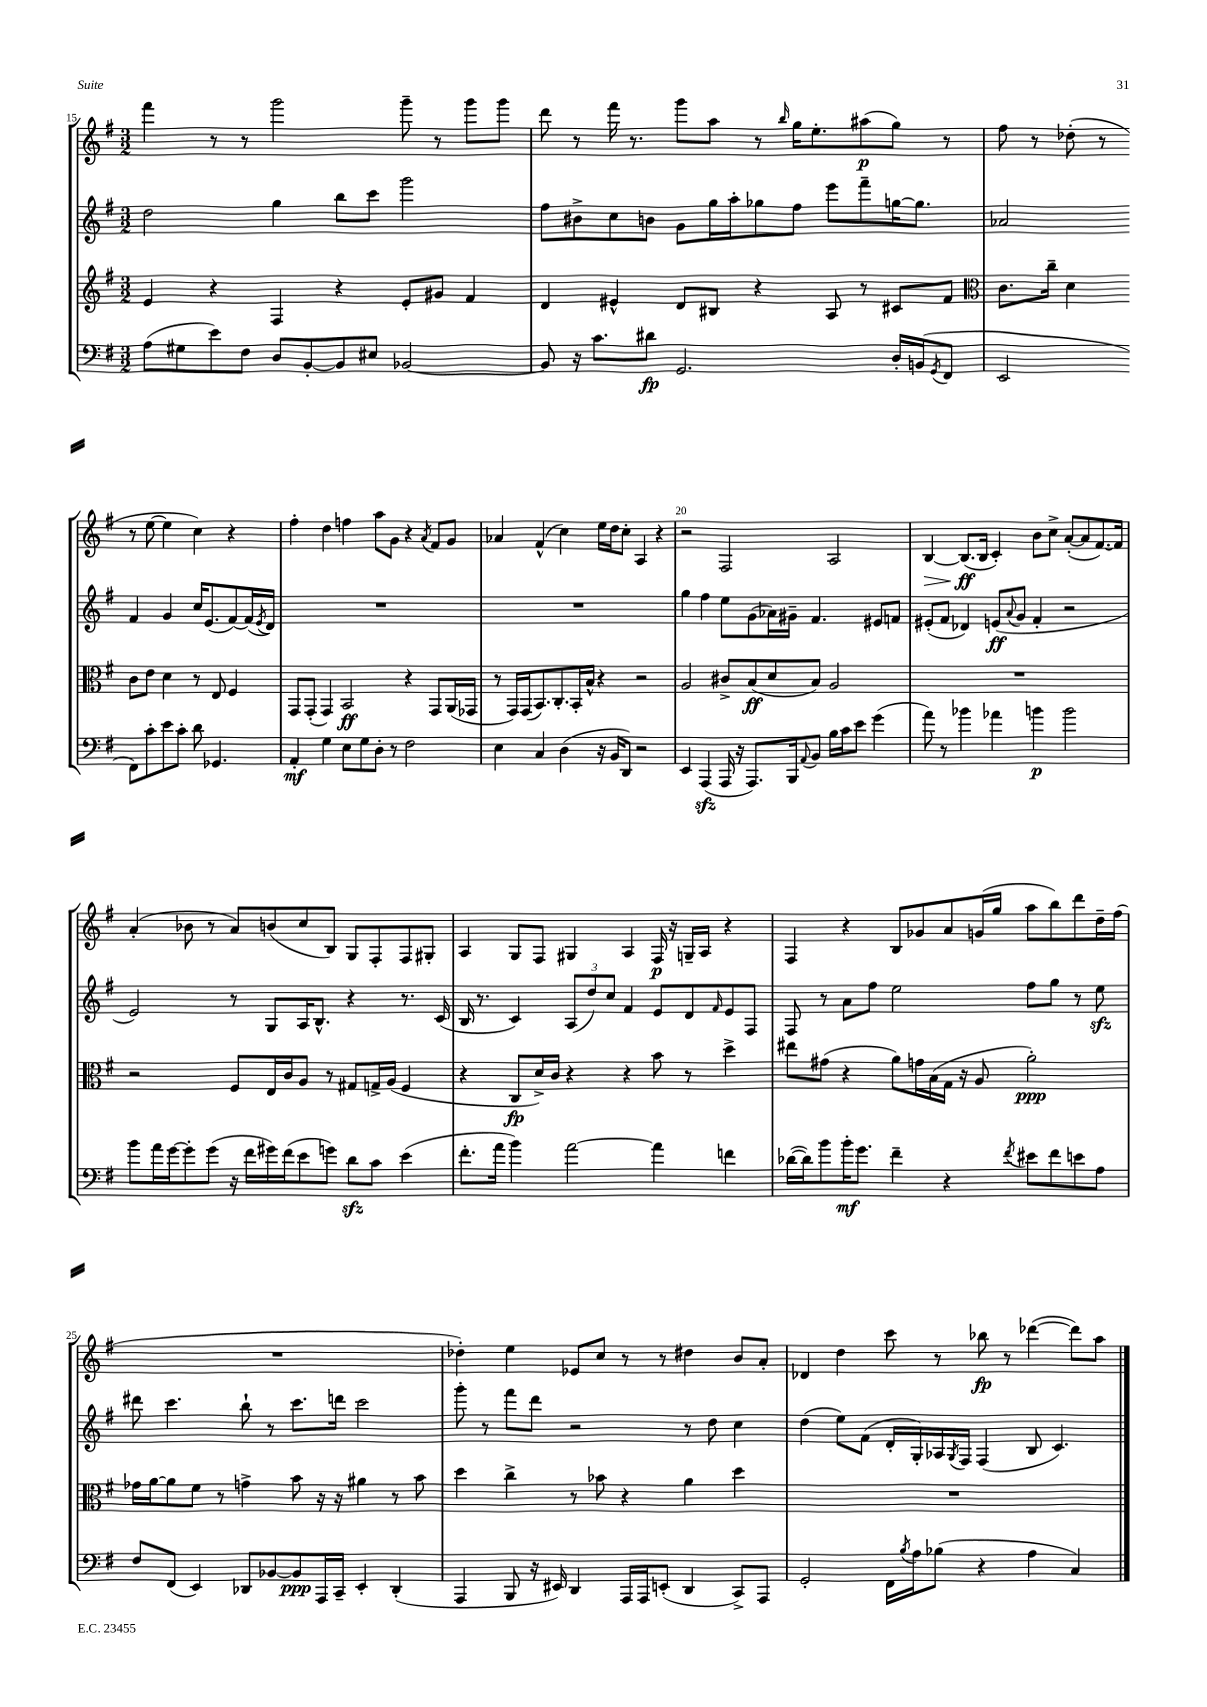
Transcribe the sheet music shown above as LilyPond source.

<<
\new StaffGroup <<
\new Staff = "s0" {
    \clef treble \key g \major \numericTimeSignature \time 3/2
    fis'''4 r8 r8 g'''2 g'''8-- r8 g'''8 g'''8 |
    d'''8 r8 fis'''16 r8. g'''8 a''8 r8 \grace { b''16 } g''16 e''8.-. ais''8\p( g''8) r8 |
    fis''8 r8 des''8-.( r8 r8 e''8~ e''4 c''4) r4 |
    fis''4-. d''4 f''4 a''8 g'8 r4 \acciaccatura { a'8 } fis'8 g'8 |
    aes'4 fis'4-^( c''4) e''16 d''16 c''8-. a4 r4 |
    r2 fis2 a2 |
    b4~\> b8.\ff\!( b16 c'4-.) b'8 c''8-> a'8~-.( a'8 fis'8.~) fis'16 |
    a'4-.( bes'8 r8 a'8) b'8( c''8 b8) g8 fis8-. fis8 gis8-. |
    a4 g8 fis8 gis4 a4 fis16\p r16 g16-- a16 r4 |
    fis4 r4 b8 ges'8 a'8 g'16( g''16 a''8 b''8) d'''8 d''16-- fis''16( |
    R1. |
    des''4-.) e''4 ees'8 c''8 r8 r8 dis''4 b'8 a'8-. |
    des'4 d''4 c'''8 r8 bes''8\fp r8 des'''4~( des'''8) a''8 \bar "|." |
}
\new Staff = "s1" {
    \clef treble \key g \major \numericTimeSignature \time 3/2
    d''2 g''4 b''8 c'''8 g'''2 |
    fis''8 bis'8-> c''8 b'8 g'8 g''16 a''16-. ges''8 fis''8 e'''8 fis'''8-- g''16~ g''8. |
    aes'2 fis'4 g'4 c''16 e'8.( fis'8~) fis'16( \acciaccatura { e'8 } d'16) |
    R1. |
    R1. |
    g''4 fis''4 e''8 g'8( aes'16) gis'16-- fis'4. eis'8 f'8 |
    eis'8-.( fis'8 des'4) e'8\ff( \appoggiatura { a'8 } g'8 fis'4-. r2 |
    e'2) r8 g8 a16 b8.-^ r4 r8. c'16( |
    b16 r8. c'4) \tuplet 3/2 { a8( d''8) c''8 } fis'4 e'8 d'8 \grace { fis'16 } e'8 fis8 |
    fis8 r8 a'8 fis''8 e''2 fis''8 g''8 r8 e''8\sfz |
    dis'''8 c'''4. b''8-! r8 c'''8. d'''16 c'''2 |
    g'''8-. r8 fis'''8 d'''8 r2 r8 d''8 c''4 |
    d''4( e''8) fis'8( d'16-. g16-.) aes16 \acciaccatura { g8 } fis16 fis4( b8 c'4.) \bar "|." |
}
\new Staff = "s2" {
    \clef treble \key g \major \numericTimeSignature \time 3/2
    e'4 r4 fis4 r4 e'8-. gis'8 fis'4 |
    d'4 eis'4-^ d'8 bis8 r4 a8 r8 cis'8 fis'8 |
    \clef alto c'8. c''16-- d'4 c'8 e'8 d'4 r8 e8 fis4 |
    g,8 g,8-.( g,4) b,2\ff r4 g,8 a,16( ges,16 |
    r8 g,16) g,16( b,8.) c8.-. b,16-. b16-^ r4 r2 |
    a2 cis'8-> b8\ff( d'8 b8) a2 |
    R1. |
    r2 fis8 e16 c'16 a8 r8 gis8 g16-> a16( fis4 |
    r4 c8\fp d'16->) c'16 r4 r4 b'8 r8 d''4-> |
    eis''8 gis'8( r4 a'8) g'16 b16( g16 r16 a8 a'2-.\ppp) |
    ges'16 a'16~ a'8 fis'8 r8 g'4-> b'8 r16 r16 ais'4 r8 b'8 |
    d''4 c''4-> r8 bes'8 r4 a'4 d''4 |
    R1. \bar "|." |
}
\new Staff = "s3" {
    \clef bass \key g \major \numericTimeSignature \time 3/2
    a8( gis8 e'8) fis8 d8 b,8~-. b,8 eis8 bes,2~ |
    bes,8 r16 c'8. dis'8\fp g,2. d16-. b,16( \acciaccatura { g,8 } fis,8 |
    e,2 fis,8) c'8-. e'8 c'8-. d'8 ges,4. |
    a,4-.\mf g4 e8 g8 d8-. r8 fis2 |
    e4 c4 d4( r16 b,16 d,8) r2 |
    e,4 a,,4\sfz( a,,16 r16 a,,8.) b,,16 \appoggiatura { a,8 } b,8 b16 c'16 e'8 g'4( |
    a'8) r8 bes'4 aes'4 b'4\p b'2 |
    b'8 a'16 g'16~ g'8-. g'8( r16 fis'16 gis'16) fis'16( e'8 g'8) d'8\sfz c'8 e'4( |
    fis'8.-. a'16 b'4) a'2~ a'4 f'4 |
    des'16~( des'16) b'8 b'16-.\mf g'8. fis'4-- r4 \acciaccatura { fis'8 } eis'8 fis'8 e'8 a8 |
    fis8 fis,8( e,4) des,8 bes,8~ bes,8\ppp a,,16 c,16-- e,4-. des,4-.( |
    a,,4 b,,8 r16 eis,16) d,4 a,,16 a,,16 e,8-.( d,4 c,8->) a,,8 |
    g,2-. fis,16 \acciaccatura { b8 } a16 bes8( r4 a4 c4) \bar "|." |
}
>>
>>
\layout { \context { \Score currentBarNumber = #15 \override BarNumber.break-visibility = ##(#f #t #t) barNumberVisibility = #(every-nth-bar-number-visible 5) } }
